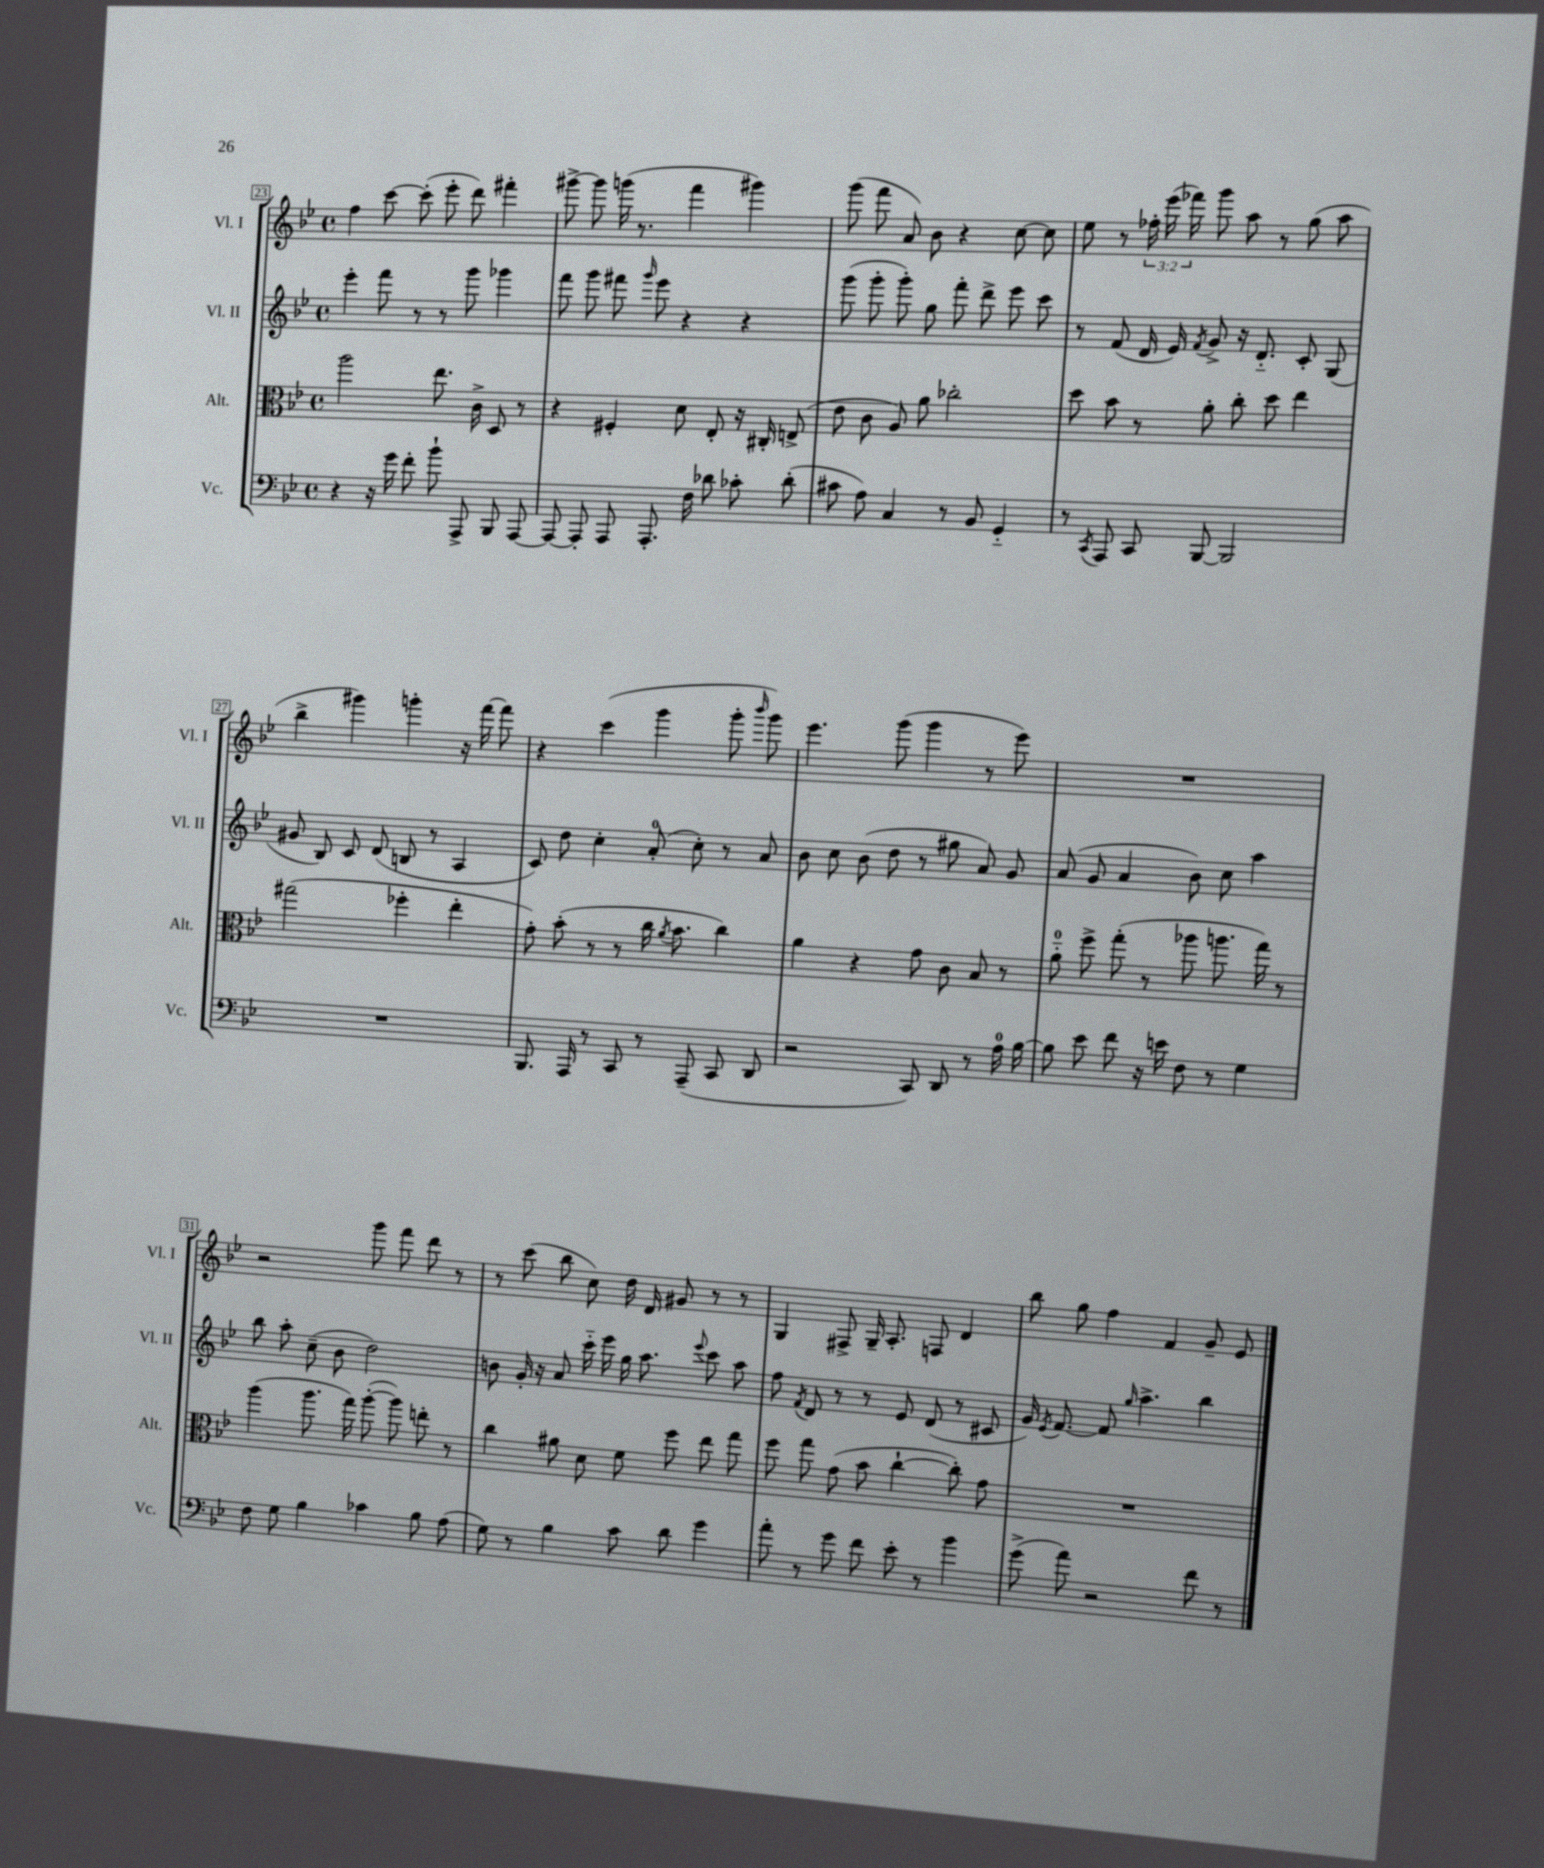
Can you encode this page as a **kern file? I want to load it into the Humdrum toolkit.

**kern	**kern	**kern	**kern
*staff4	*staff3	*staff2	*staff1
*clefF4	*clefC3	*clefG2	*clefG2
*k[b-e-]	*k[b-e-]	*k[b-e-]	*k[b-e-]
*M4/4	*M4/4	*M4/4	*M4/4
*met(c)	*met(c)	*met(c)	*met(c)
4r	2aa	4eee-'	4ff
16r	.	8fff	[8ccc
16g	.	.	.
8f'	.	8r	(8ccc']
8b-`	8.ee-	8r	8eee-'
8AAA^	.	8ggg	8ddd)
.	16c^	.	.
8BBB-	8D	4ggg-	4fff#'
[8AAA	8r	.	.
=	=	=	=
8AAA_	4r	8fff	[8ggg#^
8AAA']	.	8ggg	8ggg#]
8AAA	4F#'	8fff#	(16ggg
.	.	.	8.r
.	.	16qqggg	.
8.AAA'	.	8eee-	.
.	8d	4r	4fff
16F	.	.	.
8d-	8E-'	.	.
8c-'	16r	4r	4ggg#)
.	16C#'	.	.
(8d-'	(8E^	.	.
=	=	=	=
8c#	8e-	(8ggg	(8ggg
8A)	8c	8ggg'	8fff
4C	8A)	8ggg')	8a)
.	8a	8gg	8b-
8r	2cc-'	8fff'	4r
8BB-	.	8ddd^	.
4GG'~	.	8eee-	[8cc
.	.	8ccc	8cc]
=	=	=	=
8r	8dd	8r	8ee-
8qCC	.	.	.
8AAA	8b-	(8f	8r
8CC	8r	16d	24ff-'
.	.	.	(24eee-
.	.	16e-)	.
.	.	.	24fff-)
.	.	8qf	.
[8BBB-	8a'	8g^	8ggg
2BBB-]	8cc'	16r	8aa
.	.	8.d'~	.
.	8dd	.	8r
.	4ee-	8c'	(8gg
.	.	(8G	8aa
=	=	=	=
1r	(2gg#	8g#	4bb-^
.	.	8B-)	.
.	.	8c	4ggg#)
.	.	(8d	.
.	4ff-'	8B	4ggg'
.	.	8r	.
.	4ee-'	4A	16r
.	.	.	[16fff
.	.	.	8fff]
=	=	=	=
8.BBB-	8g')	8c)	4r
.	(8b-'	8dd	.
16AAA	.	.	.
8r	8r	4cc'	(4ccc
8CC	8r	.	.
8r	16cc	(8a'	4ggg
.	8qa	.	.
.	8.b-	.	.
(8AAA~	.	8cc')	.
8CC	4cc)	8r	8ggg'
.	.	.	16qqbbb-
8DD	.	8a	8ggg)
=	=	=	=
2r	4a	8b-	4.eee-
.	.	8cc	.
.	4r	(8b-	.
.	.	8dd	(8ggg
8CC)	8g	8r	4ggg
8DD	8c	8gg#	.
8r	8B-	8a)	8r
16A	8r	8g	8eee-)
[16B-	.	.	.
=	=	=	=
8B-]	8a'~	(8a	1r
8e-	8ff^	8g	.
8f	(8gg'	4a	.
16r	8r	.	.
16e	.	.	.
8F	8aa-	8b-)	.
8r	8.aa	8cc	.
4G	.	4aa	.
.	16gg)	.	.
.	8r	.	.
=	=	=	=
8F	(4aa	8bb-	2r
8G	.	8aa'	.
4B-	8.aa	(8cc~	.
.	.	8b-	.
.	16gg)	.	.
4c-	([8aa'	2dd)	8ggg
.	8aa])	.	8fff
8B-	8ee'	.	8ddd
(8A	8r	.	8r
=	=	=	=
8G)	4cc	8b	8r
8r	.	16g'	(8ccc
.	.	16r	.
4B-	8a#	8a	8bb-
.	8d	16ccc'~	8cc)
.	.	16eee-	.
8c	8f	16gg	16dd
.	.	8.aa	16d
8d	8ff	.	8g#
.	.	8qqeee-	.
4g	8ee-	8ccc	8r
.	8gg	8aa	8r
=	=	=	=
8a'	8ff	8ff	4G
.	.	8qf	.
8r	8gg	8d	.
8g	(8g	8r	8F#^
8f	8b-	8r	16G~
.	.	.	8.A'
8e-'	[4cc`	8e-	.
8r	.	(8d	8F
4b-	8cc'])	8r	4d
.	8g	8c#	.
=	=	=	=
(8g^	1r	16g)	8bb-
.	.	8qe-	.
.	.	[8.f	.
8a)	.	.	8gg
2r	.	8f]	4ff
.	.	16qqgg	.
.	.	4.aa^	.
.	.	.	4f
8f	.	4bb-	8g~
8r	.	.	8e-
==	==	==	==
*-	*-	*-	*-
